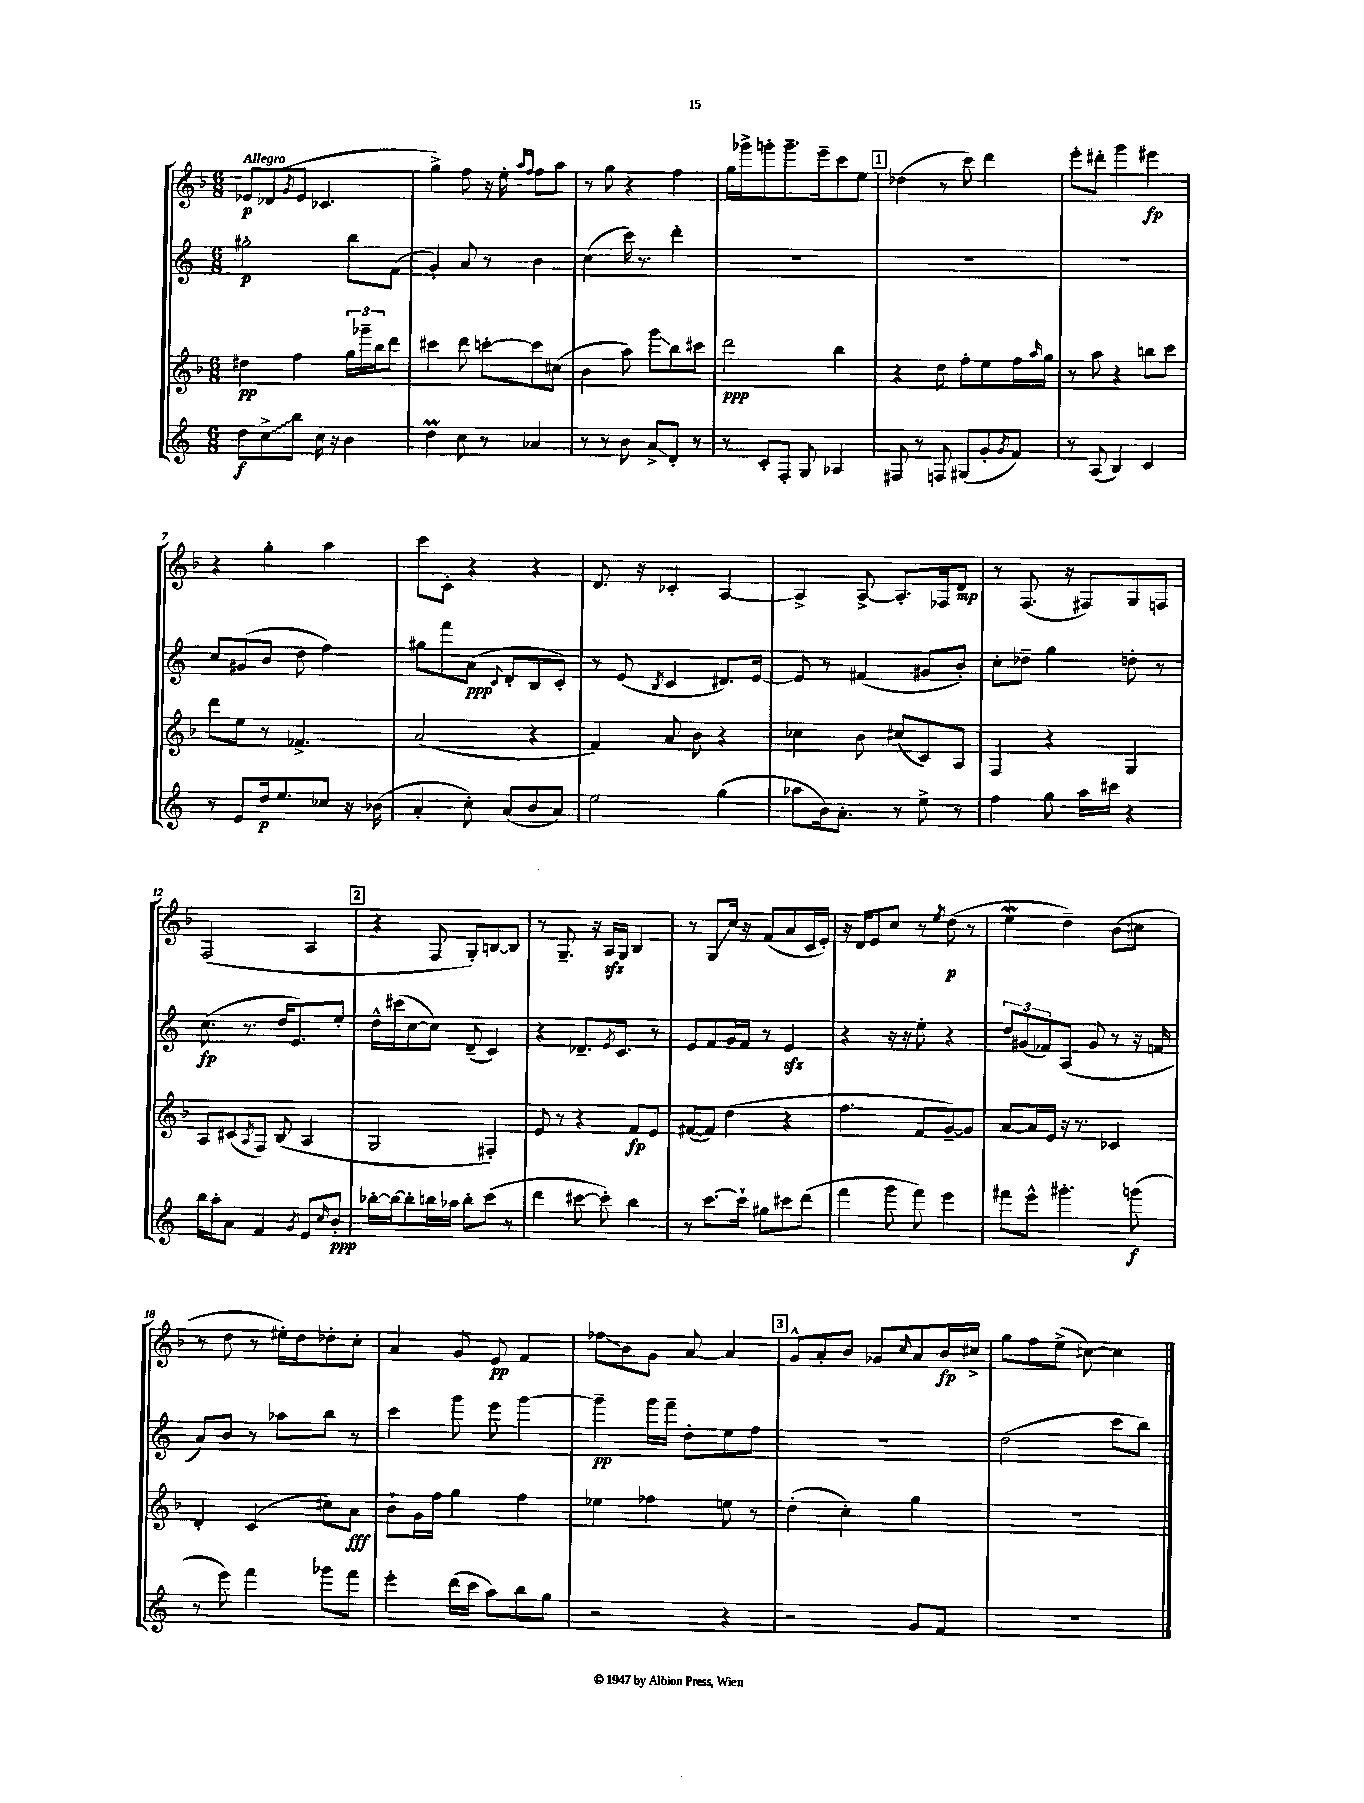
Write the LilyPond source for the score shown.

<<
\new StaffGroup <<
\new Staff = "s0" {
    \clef treble \key f \major \numericTimeSignature \time 6/8 \tempo "Allegro"
    ees'8\p des'8( \acciaccatura { g'8 } ees'8 ces'4. |
    g''4->) f''8 r16 e''16-. \grace { a''16 f''16 } f''8 a''8 |
    r8 g''8 r4 f''4 |
    g''16 ges'''16-> g'''8-. g'''8.-- e'''16-- c'''8 e''8 |
    \mark \markup { \box "1" } des''4( r8 c'''8) d'''4 |
    e'''8-. dis'''8-. g'''4 eis'''4\fp |
    r4 g''4-. a''4 |
    c'''8 c'8-. r4 r4 |
    d'8. r16 ces'4-. a4~ |
    a4-> a8~-> a8.-. fes16 d'8\mp |
    r8 f8.( r16 fis8) g8 f8 |
    f2( a4 |
    \mark \markup { \box "2" } r4 f8 g8-.) b8~ b8 |
    r8 g8.-- r16 a16\sfz g16 bes4 |
    r8 g8\glissando c''16 r16 f'8( a'8 c'16 e'16-.) |
    r16 d'16 e'8 c''8 r8 \acciaccatura { e''8 } d''8\p( r8 |
    e''4\mordent d''4--) bes'8( cis''8 |
    r8 d''8 r8 eis''16-.) d''16 des''8-. c''8-. |
    a'4 g'8 e'8\pp f'4 |
    fes''8\glissando bes'8 g'8 a'8~ a'4 |
    \mark \markup { \box "3" } g'8-^ a'8-. bes'8 ges'8 \grace { c''16 } a'8 bes'16\fp cis''16-> |
    g''8 f''8 e''8->( cis''8~) cis''4 \bar "|." |
}
\new Staff = "s1" {
    \clef treble \key c \major \numericTimeSignature \time 6/8
    gis''2-.\p b''8 f'8( |
    g'4-.) a'8 r8 b'4 |
    c''4( c'''16) r8. d'''4-. |
    R2. |
    \mark \markup { \box "1" } R2. |
    R2. |
    c''8 gis'8( b'8 d''8 f''4) |
    gis''8 f'''8 a'8\ppp( \appoggiatura { c'8 } d'8-. b8 c'8-.) |
    r8 e'8( \acciaccatura { b8 } c'4 dis'8.) e'16~ |
    e'8 r8 fis'4( gis'8 b'8-.) |
    c''8-. des''8-- g''4 d''8-. r8 |
    c''8.\fp( r8. d''16 e'8.) e''8-. |
    \mark \markup { \box "2" } d''16-^ cis'''16( c''8~ c''8) d'8--( c'4) |
    r4 des'8.-- \acciaccatura { e'8 } c'8. r8 |
    e'8 f'8 g'16 f'16 r8 e'4\sfz |
    r4 r16 r16 e''8-. r4 |
    \tuplet 3/2 { d''8 gis'8( fes'8) } a8( gis'8 r8 r16 f'16 |
    a'8) b'8 r8 aes''8 b''8 r8 |
    c'''4 g'''8 e'''8 g'''4~ |
    g'''4--\pp g'''16 f'''16-- d''8-. e''8 f''8 |
    \mark \markup { \box "3" } R2. |
    d''2( c'''8 b''8) \bar "|." |
}
\new Staff = "s2" {
    \clef treble \key f \major \numericTimeSignature \time 6/8
    dis''4\pp f''4 \tuplet 3/2 { g''16 ges'''16-- bes''16 } d'''8 |
    cis'''4 d'''8 c'''8~-. c'''8 cis''8( |
    bes'4 a''8) g'''8\glissando bes''8 cis'''8 |
    d'''2\ppp bes''4 |
    \mark \markup { \box "1" } r4 d''8 f''8-. e''8 f''16 \grace { a''16 } g''16 |
    r8 a''8 r4 b''8 c'''8 |
    d'''8 e''8 r8 fes'4.-> |
    a'2( r4 |
    f'4) a'8 bes'8 r4 |
    ces''4 bes'8 cis''8( c'8) a8 |
    f4 r4 g4 |
    a8 cis'8( \acciaccatura { a8 } f8) bes8( a4 |
    \mark \markup { \box "2" } g2 fis4-.) |
    e'8 r8 r4 f'8\fp e'8 |
    fis'8~( fis'8) d''4( r4 |
    f''4. f'8 g'8~--) g'8 |
    a'8~ a'16 e'16 r16 r8. ces'4 |
    d'4-. c'4( cis''8) a'8\fff |
    bes'8-! g'16 f''16 g''4 f''4 |
    ees''4 fes''4 e''8 r8 |
    \mark \markup { \box "3" } d''4-.( c''4-.) g''4 |
    R2. \bar "|." |
}
\new Staff = "s3" {
    \clef treble \key c \major \numericTimeSignature \time 6/8
    d''8\f \once \override Glissando.style = #'zigzag c''8->\glissando b''8 c''16 r16 b'4 |
    d''4\prall c''8 r8 aes'4 |
    r8 r8 b'8 a'8->\glissando d'8-. r8 |
    r8 c'8-. f8-. g8 aes4 |
    \mark \markup { \box "1" } fis8 r8 f8 gis8( g'8-. \acciaccatura { g'8 } f'8) |
    r8 a8( b4) c'4 |
    r8 e'8 d''16\p e''8. ces''8 r16 bes'16( |
    a'4-. c''8-.) a'8( b'8 a'8) |
    e''2 g''4( |
    aes''8 b'16) a'8.-. r8 e''8-> r8 |
    f''4 g''8 a''16 cis'''16 r4 |
    b''16 a''16-. a'8 f'4 \acciaccatura { g'8 } e'8 \grace { c''16 } b'8-.\ppp |
    \mark \markup { \box "2" } bes''16~-. bes''16~ bes''8-. b''16 aes''16 b''8-. c'''8( r8 |
    d'''4 cis'''8~ cis'''8-.) b''4 |
    r8 c'''8.~ c'''16-! gis''8 cis'''8 d'''8( |
    f'''4 g'''8 f'''8) e'''4 |
    fis'''8 e'''8-^ gis'''4.-. g'''8\f( |
    r8 e'''8) f'''4 ges'''8 f'''8 |
    e'''4-. d'''16( c'''16 a''8) b''8 g''8 |
    r2 r4 |
    \mark \markup { \box "3" } r2 g'8 f'8 |
    R2. \bar "|." |
}
>>
>>
